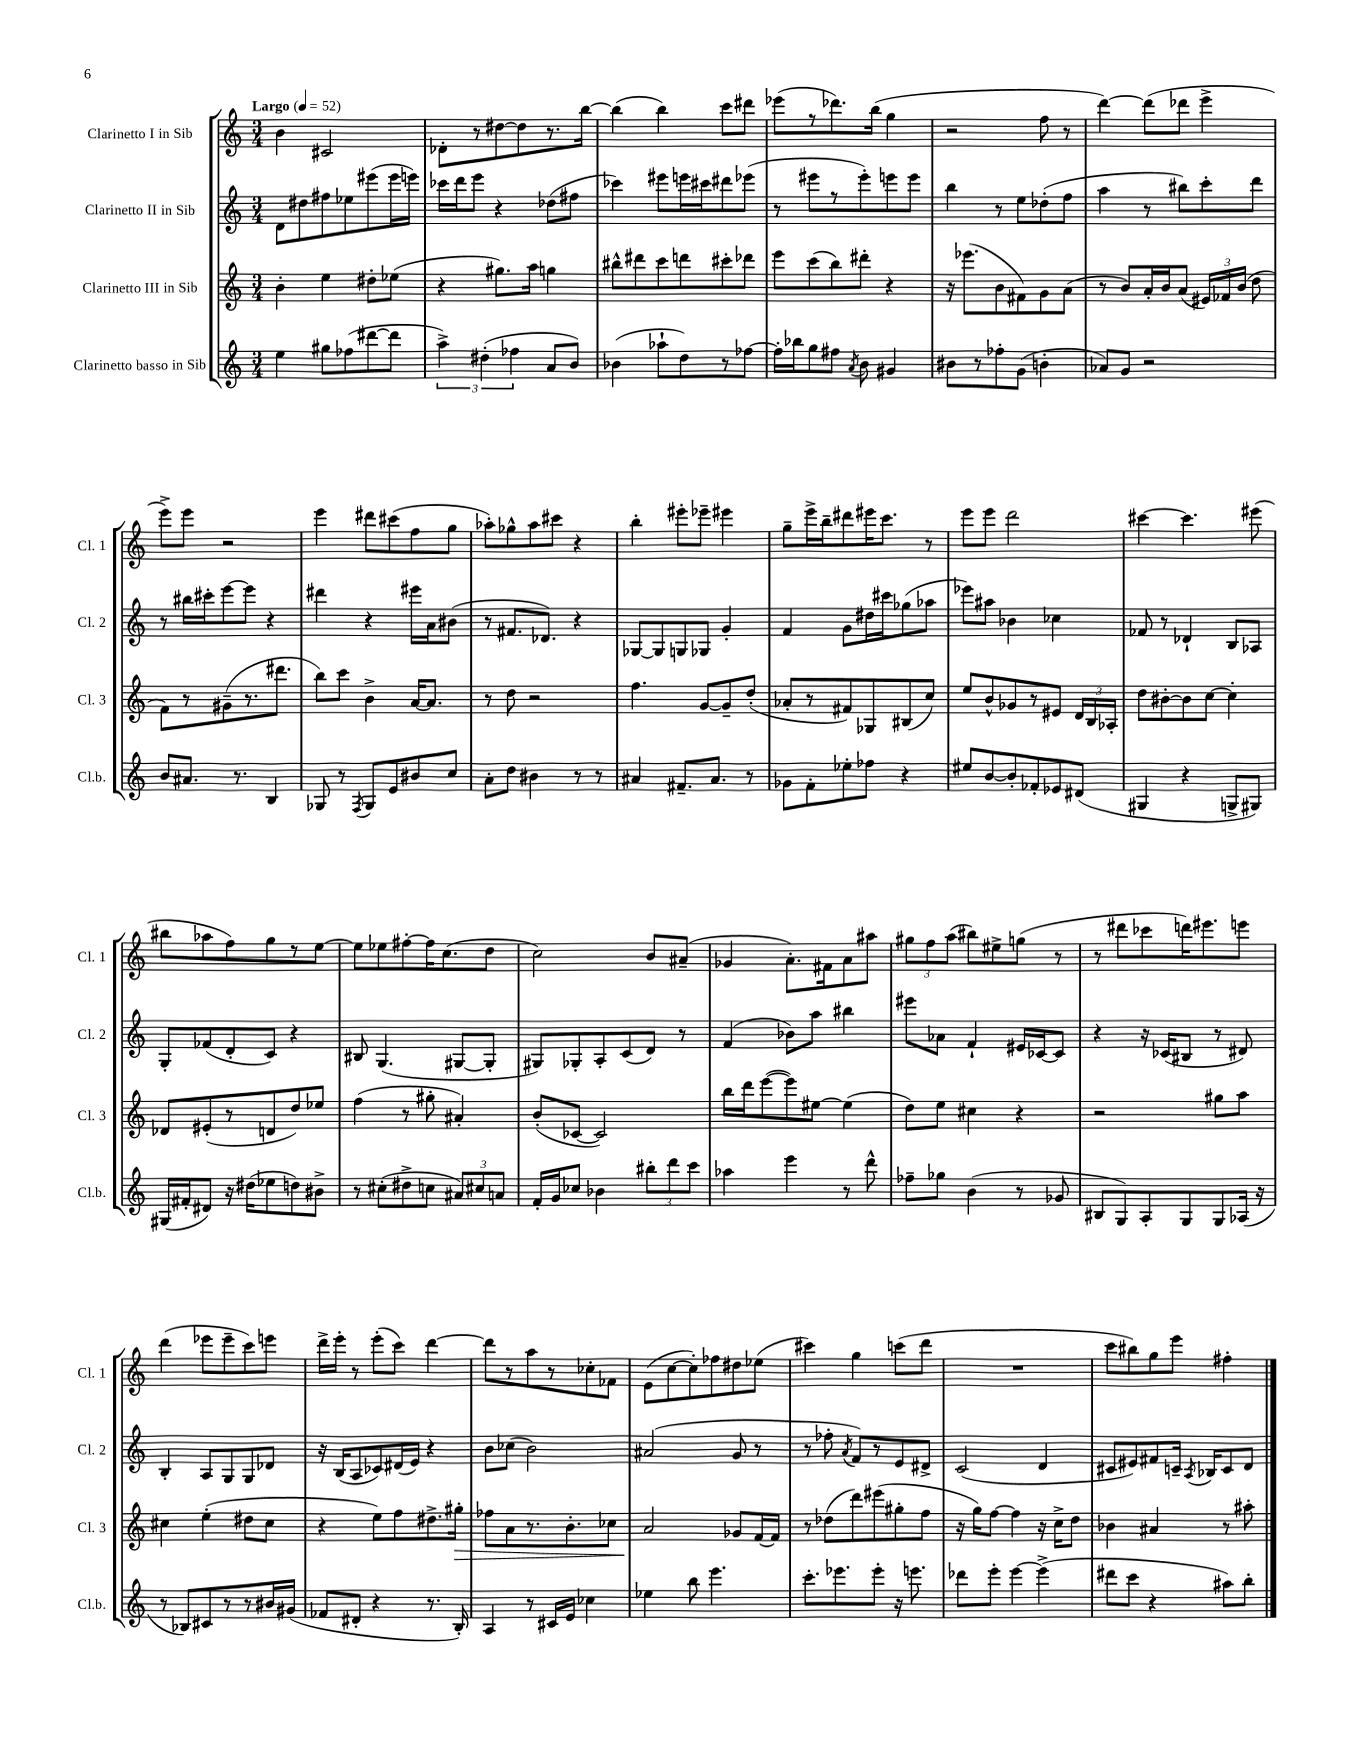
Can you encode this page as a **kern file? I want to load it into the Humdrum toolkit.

**kern	**kern	**kern	**kern
*staff4	*staff3	*staff2	*staff1
*clefG2	*clefG2	*clefG2	*clefG2
*k[]	*k[]	*k[]	*k[]
*M3/4	*M3/4	*M3/4	*M3/4
*MM52	*MM52	*MM52	*MM52
4ee	4b'	8d	4b
.	.	8dd#	.
8gg#	4ee	8ff#	2c#
(8ff-	.	8ee-	.
[8ddd#	8dd#'	(8eee#	.
8ddd#]	(8ee-	16eee#	.
.	.	16eee)	.
=	=	=	=
6aa^)	4r	16ccc-	8d-'
.	.	16ddd	.
.	.	8eee	8r
(6dd#'	.	.	.
.	8.gg#)	4r	[8dd#
6ff-	.	.	.
.	.	.	8dd#]
.	16aa	.	.
8a	4gg	(8dd-	8.r
8b)	.	8ff#	.
.	.	.	[16bb
=	=	=	=
(4b-	8bb#^^	4ccc-)	(4bb]
.	8ddd#	.	.
8aa-`	8ccc	8eee#	4bb)
8dd)	8ddd	16eee	.
.	.	16ccc#	.
8r	8ccc#'	8ddd#	8ccc
[8ff-	8ddd-	(8eee-	8ddd#
=	=	=	=
16ff-']	8eee	8r	(8eee-
16bb-	.	.	.
8gg	(8ccc	8eee#	8r
8ff#	8bb)	8r	8.ddd-)
8qa	.	.	.
8b	8ddd#'	8eee#')	.
.	.	.	(16bb
4g#	4r	8eee	4gg
.	.	8eee	.
=	=	=	=
8b#	16r	4bb	2r
.	(8.eee-	.	.
8r	.	.	.
8ff-'	8b	8r	.
(8g	8f#)	8ee	.
4b'	8g	(8dd-'	8ff
.	(8a	8ff	8r
=	=	=	=
8a-)	8r	4aa	[4ddd)
8g	8b)	.	.
2r	16a'	8r	(8ddd]
.	16b	.	.
.	(8a	8bb#)	8ddd-
.	24e#)	8ccc'	4eee^
.	24f-	.	.
.	(24b	.	.
.	8dd	8ddd	.
=	=	=	=
8b	8f)	8r	8eee^)
8.a#	8r	16bb#	8eee
.	.	16ccc#'	.
.	(8g#~	[8eee	2r
8.r	.	.	.
.	8.r	8eee]	.
4B	.	4r	.
.	8.ddd#	.	.
=	=	=	=
8G-	8bb)	4ddd#	4eee
8r	8ccc	.	.
8qF	.	.	.
8G-	4b^	4r	8ddd#
8e	.	.	(8ccc#
8b#	[16a	16eee#	8ff
.	8.a]	16a	.
8cc	.	(8b#	8gg
=	=	=	=
8a'	8r	8r	8aa-')
8dd	8dd	8.f#	8gg-^^
4b#	2r	.	8aa-
.	.	8.d-)	.
.	.	.	8ccc#
8r	.	4r	4r
8r	.	.	.
=	=	=	=
4a#	4.ff	[8G-	4bb'
.	.	8G-]	.
8.f#~	.	8G	8eee#'
.	[8g	8G-	8eee-~
8.a#	.	.	.
.	8g~]	4g'	4eee#
8r	(8dd'	.	.
=	=	=	=
8g-	8a-'	4f	8gg~
8f'	8r	.	16eee^
.	.	.	16bb~
8ee-'	8f#)	8g	8ddd#
8ff-	8G-	16dd#	16eee#
.	.	16ccc#	8.ccc
4r	(8B#	(8gg-	.
.	8cc)	8aa-	8r
=	=	=	=
8ee#	8ee	8eee-)	8eee
[8b	8b^^	8aa#	8eee
8b']	8g-	4b-	2ddd
8f-'	8r	.	.
8e-	8e#	4cc-	.
(8d#	24d	.	.
.	24B	.	.
.	24A-'	.	.
=	=	=	=
4G#	8dd	8f-	[4ccc#
.	[8b#'	8r	.
4r	8b#]	4d-`	4.ccc#]
.	[8cc	.	.
8G^	4cc']	8B	.
8G#)	.	8A-	(8eee#
=	=	=	=
(16G#	8d-	8G'	8bb#
16f#'	.	.	.
8d#)	(8e#'	(8f-	8aa-
16r	8r	8d'	8ff)
(16dd#	.	.	.
8ee-	8d	8c)	8gg
8dd)	8dd)	4r	8r
8b#^	8ee-	.	[8ee
=	=	=	=
8r	(4ff	8B#	8ee]
(8cc#'	.	(4.G	8ee-
8dd#^	8r	.	[8ff#'
8cc	8gg#'	.	16ff#]
.	.	.	(8.cc
12a#)	4a#')	[8G#	.
12cc#	.	.	.
.	.	8G#']	8dd
12a	.	.	.
=	=	=	=
16f'	(8b'	8G#)	2cc)
16g	.	.	.
8cc-	[8c-	8G-'	.
4b-	2c-])	8A'	.
.	.	(8c	.
12bb#'	.	8d)	8b
12ddd	.	.	.
.	.	8r	(8a#~
12ccc	.	.	.
=	=	=	=
4aa-	16bb	(4f	4g-
.	16ddd	.	.
.	([8eee	.	.
4eee	8eee])	8b-)	8.a')
.	[8ee#	8aa	.
.	.	.	16f#
8r	(4ee#]	4bb#	8a
8ddd^^	.	.	8aa#
=	=	=	=
8ff-~	8dd)	8eee#	12gg#
.	.	.	12ff
8gg-	8ee	8a-	.
.	.	.	(12aa
(4b	4cc#	4f`	8bb#)
.	.	.	8ee#^
8r	4r	16e#	(8gg
.	.	[16c-	.
8g-	.	8c-]	8r
=	=	=	=
8B#	2r	4r	8r
8G)	.	.	8ddd#
8A'	.	16r	8ccc-
.	.	(16c-	.
8G	.	8B#	16ddd)
.	.	.	8.eee#
8G	8gg#	8r	.
(16A-	8aa	8d#)	8eee
16r	.	.	.
=	=	=	=
8r	4cc#	4B'	(4ddd
8B-)	.	.	.
8c#	(4ee'	8A	8eee-
8r	.	8G	8eee-~
8r	8dd#	8G	8ccc)
16b#	8cc#	8d-	8eee
(16g#	.	.	.
=	=	=	=
8f-	4r	16r	16ddd^
.	.	(16B	16eee'
8d#'	.	8A	8r
4r	8ee)	8c-)	(8eee'
.	8ff	(16d#	8ccc)
.	.	16e)	.
8.r	8.dd#^	4r	[4ddd
16B')	16gg#'	.	.
=	=	=	=
4A	8ff-	8b	8ddd]
.	8a	(8cc-	8r
8r	8.r	2b)	8aa
16c#	.	.	8r
16e	8.b'	.	.
4cc-	.	.	8cc-'
.	8cc-	.	8f-
=	=	=	=
4ee-	2a	(2a#	(8e
.	.	.	[8cc
8bb	.	.	8cc'])
4.eee	.	.	8ff-
.	8g-	8g	8dd#
.	[16f	8r	(8ee-
.	16f]	.	.
=	=	=	=
8.ccc'	8r	8r	4ccc#)
.	(8dd-	8ff-'	.
8.eee-	.	.	.
.	.	8qa	.
.	8ddd)	8f)	4gg
8eee-'	(8eee#	8r	.
16r	8gg#'	8e	(8ccc
8.eee	.	.	.
.	8ff	8d#^	8ddd
=	=	=	=
8ddd-	16r	(2c	2.r
.	16gg)	.	.
8eee'	[8ff	.	.
[4eee	4ff]	.	.
(4eee^]	16r	4d	.
.	16cc^	.	.
.	8dd	.	.
=	=	=	=
8ddd#	4b-	8c#	8ccc
8ccc	.	8e#)	8bb#)
4r	4a#	8f#	8gg
.	.	16c~	8eee
.	.	8qA	.
.	.	16B-	.
8aa#)	8r	8c	4ff#'
8bb'	8aa#'	8d	.
==	==	==	==
*-	*-	*-	*-
